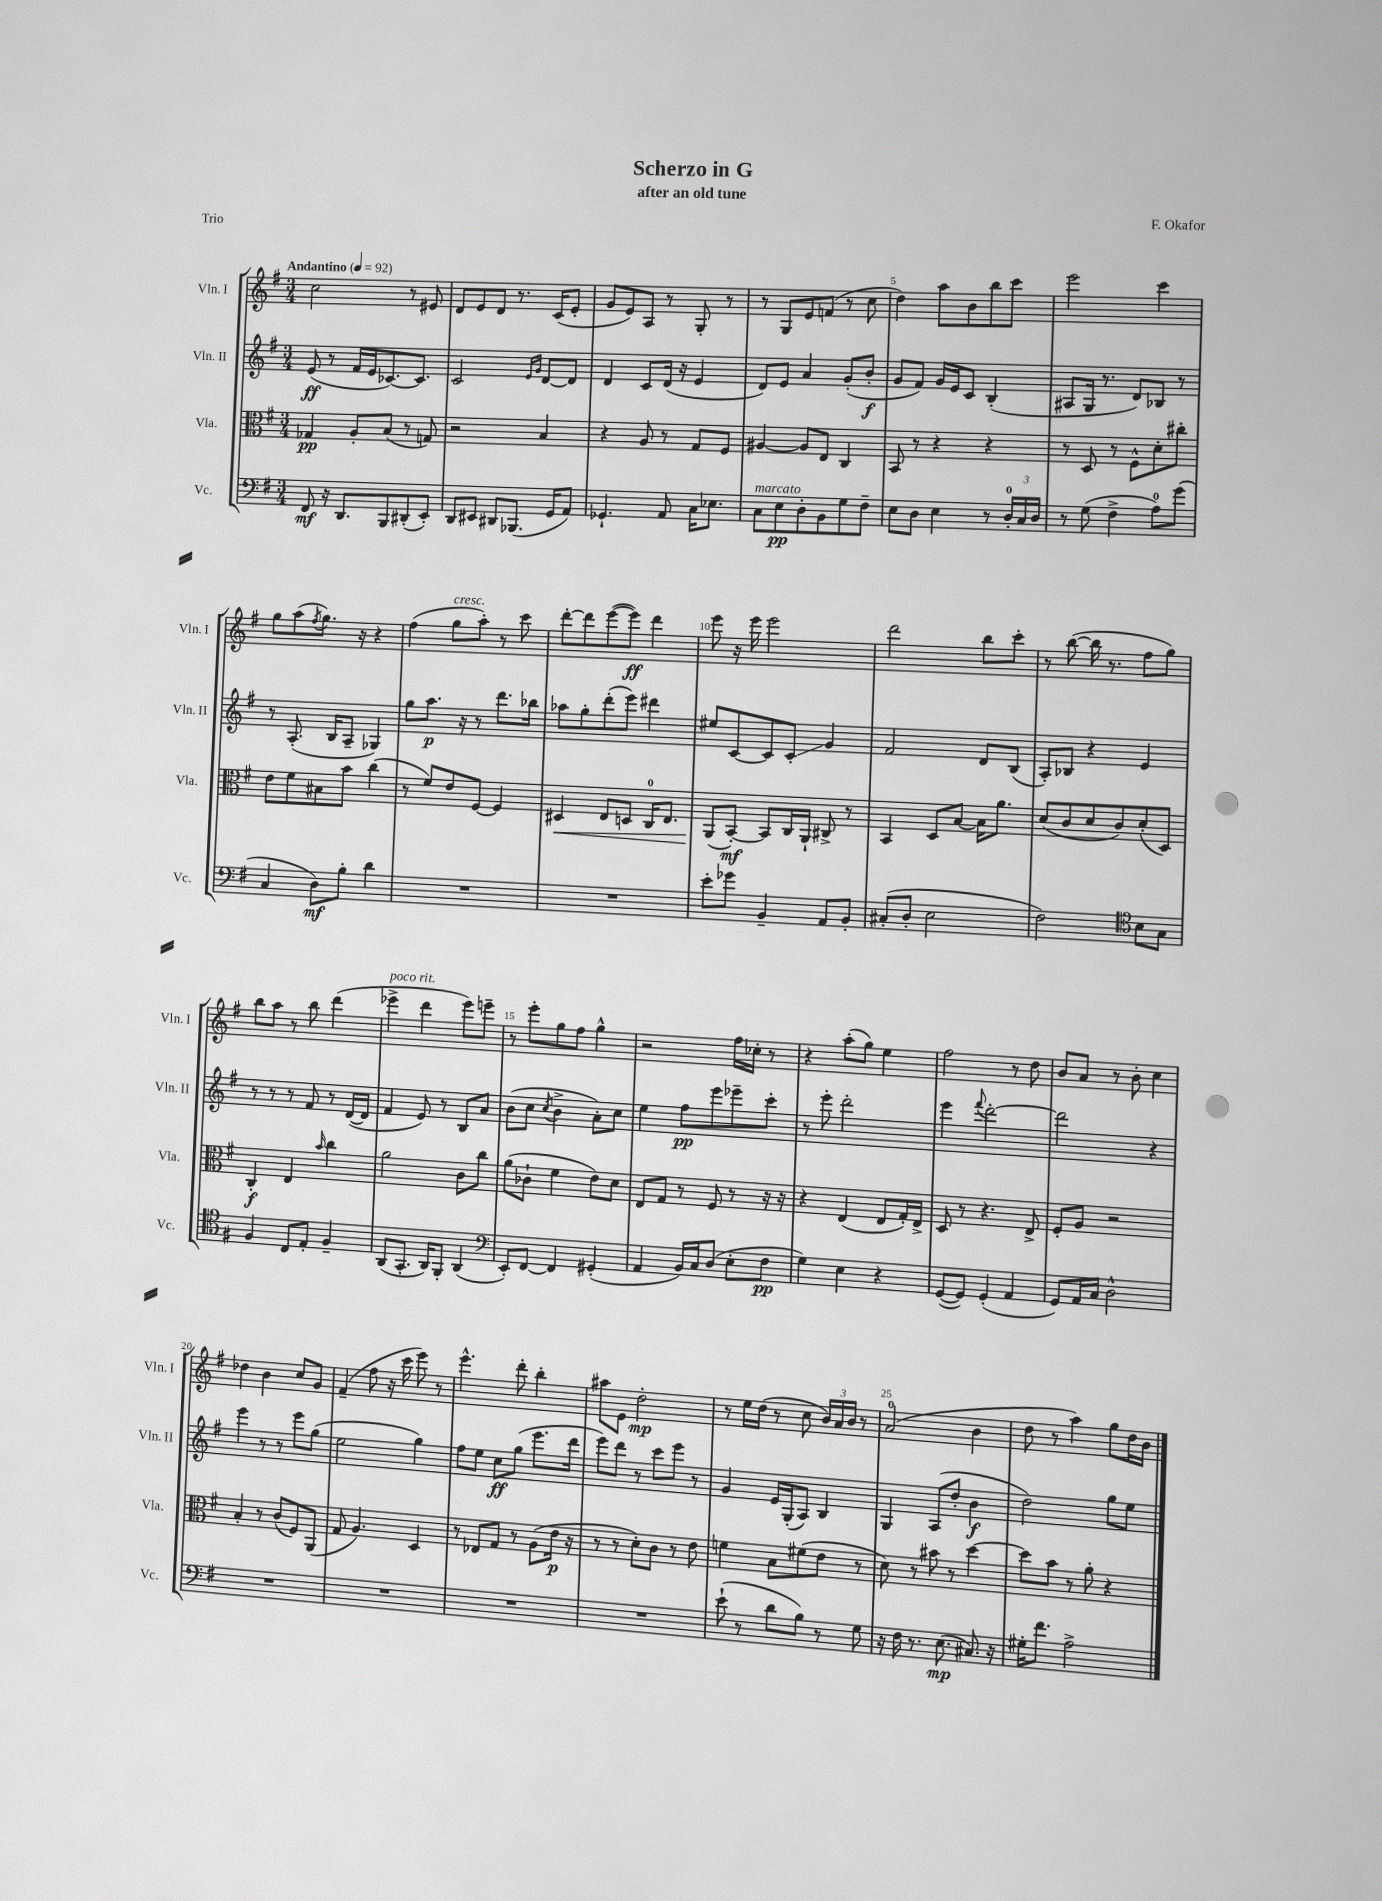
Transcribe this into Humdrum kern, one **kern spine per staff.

**kern	**kern	**kern	**kern
*staff4	*staff3	*staff2	*staff1
*clefF4	*clefC3	*clefG2	*clefG2
*k[f#]	*k[f#]	*k[f#]	*k[f#]
*M3/4	*M3/4	*M3/4	*M3/4
*MM92	*MM92	*MM92	*MM92
8FF#	4G-	(8e	2cc
16r	.	8r	.
8.DD	.	.	.
.	8A'	16f#	.
.	.	16e	.
8BBB	(8B	[8.c-)	.
(8DD#'	8r	.	8r
.	.	8.c-]	.
8EE')	8G)	.	8e#
=	=	=	=
8DD	2r	2c	8d
8EE#	.	.	8e
8DD#	.	.	8d
(8.BBB-	.	.	8.r
.	.	16qqe	.
.	.	16qqg	.
.	4B	[8d	.
16GG	.	.	(16c
8AA)	.	8d]	8e'
=	=	=	=
4.GG-`	4r	4d	8g
.	.	.	8e)
.	8A	8c	8A
8AA	8r	(16d	8r
.	.	16r	.
16C	8G	4e	8G'
8.E-	.	.	.
.	8F#	.	8r
=	=	=	=
8C	[4A#	8d)	8r
8E	.	8e	8G
8D'	8A#]	4a	8e
8BB	8E	.	(8f
8G	4C	(8g'	8r
8F#~	.	8b'	8cc
=	=	=	=
8E	8BB	8g	4dd)
8D	8r	8f#)	.
4E	4r	16g	8aa
.	.	16e	.
.	.	8c	8b
8r	4r	(4B'	8bb
24D'	.	.	8ccc
24C	.	.	.
24D	.	.	.
=	=	=	=
8r	8r	8A#	2eee
(8G	8D	16G	.
.	.	8.r	.
4F#^	8r	.	.
.	8F#^^	8d)	.
8A)	8d'	8B-	4ccc
(8g	8cc#'	8r	.
=	=	=	=
4C	8e	8r	8gg
.	8f#	(8.A'	(8aa
.	.	.	8qff#
8D)	8B#	.	8.gg)
.	.	16B	.
8B'	8b	8A~	.
.	.	.	16r
4d	(4cc	4G-)	4r
=	=	=	=
2.r	8r	8gg	(4ff#
.	8f#)	8.aa	.
.	8e	.	8gg
.	.	16r	.
.	[8F#	8r	8aa')
.	4F#]	8.ddd	8r
.	.	.	8ccc
.	.	16bb-	.
=	=	=	=
2.r	4D#	8aa-	[8ddd'
.	.	8gg'	8ddd]
.	8E	(8ddd'	([8eee
.	8D	8eee)	8eee])
.	16C	4ddd#	4ddd
.	8.E	.	.
=	=	=	=
8e'	(8AA	8ee#	8eee
8g-	[8BB')	[8c	16r
.	.	.	16eee
4BB~	8BB]	8c]	2eee
.	16C	8c'	.
.	16AA`	.	.
8AA	8C#^	4g	.
8BB'	8r	.	.
=	=	=	=
(8C#'	4BB	2f#	2ddd
8D'	.	.	.
2E	8D	.	.
.	[8B	.	.
.	16B]	8d	8bb
.	8.a	.	.
.	.	(8B	8ccc'
=	=	=	=
2F#)	(8d	8A')	8r
.	8c	8B-	([8bb
.	8d	4r	16bb]
.	.	.	8.r
.	8c)	.	.
*clefC4	*	*	*
8B	(8d'	4e	8ff#
8G	8D)	.	8gg)
=	=	=	=
4F#	4C'	8r	8bb
.	.	8r	8aa
8C	4E	8r	8r
8E'	.	8f#	8bb
.	16qqb	.	.
4F#~	4cc	8r	(4ddd
.	.	([16d	.
.	.	16d]	.
=	=	=	=
(8AA	2a	4f#	4eee-^
8.GG'	.	.	.
.	.	8e)	4ddd
16AA)	.	.	.
8FF#'	.	8r	.
(4AA	8c	8B	8eee-)
.	8cc	8a	8eee~
=	=	=	=
*clefF4	*	*	*
8EE')	(8a	(8b	8r
[8FF#	8c-`	8cc	8eee'
.	.	8qcc	.
4FF#]	4f#	4b^	8gg
.	.	.	8ff#
(4GG#'	8e)	8a')	4gg^^
.	8d	8cc	.
=	=	=	=
4AA	8E	4ee	2r
.	8G	.	.
16BB)	8r	8ff#	.
16C	.	.	.
(8D	8F#	8eee	.
8E'	8r	8eee-~	16ff#
.	.	.	16cc-'
8F#	16r	8ccc'	8r
.	16r	.	.
=	=	=	=
4G)	4r	8r	4r
.	.	8eee'	.
4E	(4E	2ddd'	(8aa'
.	.	.	8gg)
4r	8E	.	4ee
.	16G')	.	.
.	16E^	.	.
=	=	=	=
([8GG	8D	4eee	2ff#
8GG])	8r	.	.
.	.	8qqfff#	.
(4GG'	4.r	[2ddd'	.
4AA	.	.	8r
.	8E^	.	8dd
=	=	=	=
8GG)	8F#'	2ddd]	8b
16AA	8A	.	8a
16C	.	.	.
2D^^	2r	.	8r
.	.	.	8b'
.	.	4r	4cc
=	=	=	=
2.r	4B'	4eee	4dd-
.	8r	8r	4b
.	(8c	8r	.
.	8F#)	8eee	8cc
.	(8AA	(8gg	8g
=	=	=	=
2.r	8G	2ee	(4f#~
.	4.A)	.	.
.	.	.	8ff#
.	.	.	16r
.	.	.	16ccc
.	4D	4gg)	8eee)
.	.	.	8r
=	=	=	=
2.r	8r	8ff#	4.eee^^
.	8E-	8ee	.
.	8G	8cc	.
.	8r	(8gg	8ddd'
.	(8A	8.eee	4bb'
.	16e	.	.
.	16r	16ddd	.
=	=	=	=
2.r	8r	8eee)	8aa#
.	8r	8ddd	8e
.	8d')	8r	2dd'
.	8c	8ccc	.
.	8r	8eee	.
.	8e	8r	.
=	=	=	=
(8e`	4f	4g	8r
8r	.	.	16ee
.	.	.	(16dd
8d	8B	16e	8r
.	.	(16G'	.
8B)	(8f#	8A)	8cc
8r	8e	4B	24b)
.	.	.	24a
.	.	.	24b
8G	8r	.	8r
=	=	=	=
16r	8d)	4G	(2a
16F#	.	.	.
8.r	8r	.	.
.	8b#	(8A	.
(8.E	.	.	.
.	8r	8dd'	.
8.C#)	[4dd	4b	4b
16r	.	.	.
=	=	=	=
16G#'	8dd]	2dd)	8dd
8.f#	.	.	.
.	8b	.	8r
2A^	8r	.	4aa)
.	8a'	.	.
.	4r	8gg	8gg
.	.	8ee	16dd
.	.	.	16b
==	==	==	==
*-	*-	*-	*-
